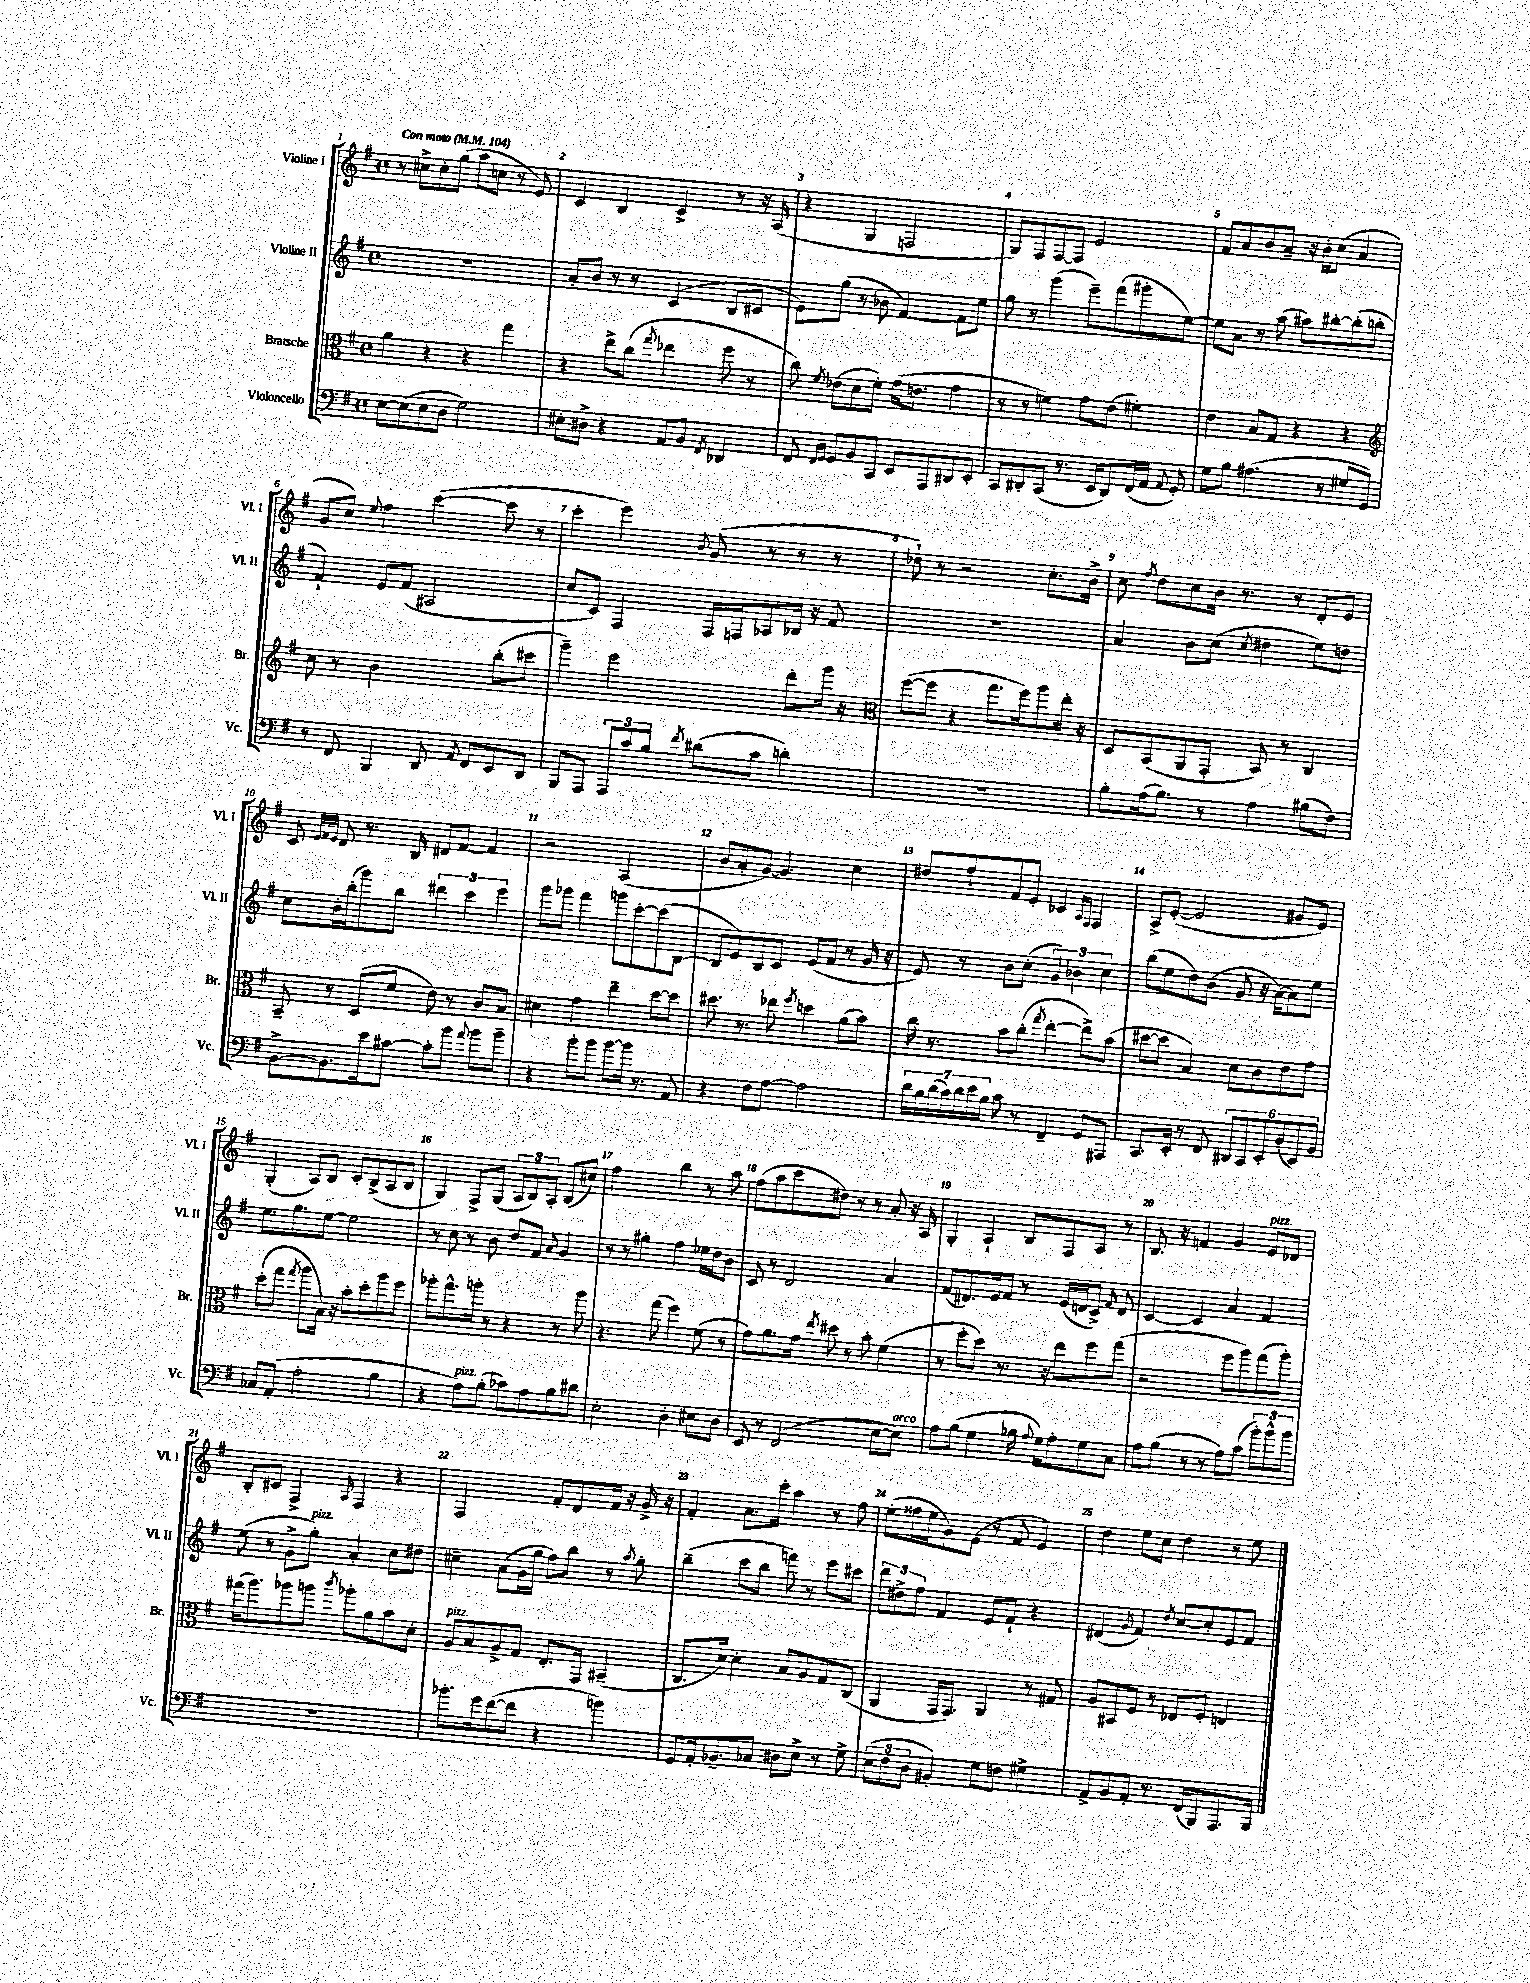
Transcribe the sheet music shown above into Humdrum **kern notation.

**kern	**kern	**kern	**kern
*staff4	*staff3	*staff2	*staff1
*clefF4	*clefC3	*clefG2	*clefG2
*k[f#]	*k[f#]	*k[f#]	*k[f#]
*M4/4	*M4/4	*M4/4	*M4/4
*met(c)	*met(c)	*met(c)	*met(c)
*MM104	*MM104	*MM104	*MM104
[8E\L	4a\	1r	8r
(8E\]	.	.	8cc#^\L
8E\	4r	.	8cc#'\
8D\J	.	.	(8gg\J
2G\)	4r	.	8aa\L
.	.	.	8cc\J
.	4gg\	.	8r
.	.	.	8e/)
=	=	=	=
8E#'\L	4r	8a'/L	4c/
8D#^\J	.	8b/J	.
4r	8ee^\L	8r	4B/
.	(8cc\J	8r	.
.	8qgg/	.	.
8AA/L	4ee-\	(4c/	4c^/
8BB/J	.	.	.
8qFF#/	.	.	.
4DD-/	8ff#\	8B/L	8r
.	8r	8c#/J	16r
.	.	.	(16A/
=	=	=	=
8FF#/	8cc\)	8e\L)	4r
16qqFF#/LL	.	.	.
16qqGG/JJ	8qf#/	.	.
8GG/L	(8e-\L	(8gg\J	.
8BB/	8d\	8r	4G/
8CC/J	8f#'\J)	8b-\	.
8EE/L	(16g\LK	[4f#/)	2F/
.	8.e\J	.	.
8AAA/	.	.	.
8DD#/	4g\	8f#\]L	.
8EE'/J	.	8ee\J	.
=	=	=	=
8CC/L	8r	8gg\	8G/L)
8DD#'/	8r	8r	8F#/
(8CC/J	4f\)	(4ggg\	[8F#/
8.r	.	.	8F#/]J
.	8g\L	8eee~\L)	2e/
16EE/LK	.	.	.
8DD#/)	(8e\J	(8fff#\	.
(16FF#/L	4f#'\)	8ggg#'\	.
16AA/JJ	.	.	.
8qqAA/	.	.	.
8GG'/)	.	[8ee\J)	.
=	=	=	=
8G\L	4e\	8ee\]L	8f#/L
8B\J	.	8a\J	8a/
(4.A#\	8B/L	8r	8b/
.	8G/J	(8aa\	8a~/J
.	4r	8aa#\L)	16r
.	.	.	16b'\LK
8r	.	[8bb#'\	(8cc\J
8G#/L	4r	(8bb#'\]	4a/
8GG/J)	.	8bb'\J	.
=	=	=	=
*	*clefG2	*	*
8r	8cc\	4f#`/)	8g/L
8FF#/	8r	.	8cc/J)
.	.	.	8qqee/
4BBB/	2b\	8e/L	4ff#\
.	.	(8f#/J	.
8DD/	.	2A#/	([4ccc\
8qAA/	.	.	.
8FF#/L	.	.	.
8EE/	(8bb'\L	.	8ccc\]
8DD/J	8ccc#\J	.	8r
=	=	=	=
8BBB/L	4ggg~\)	8cc/L	4ccc'\
8AAA/J	.	8c/J)	.
12AAA/L	2eee\	4F#/	4eee\)
12c/	.	.	.
12B/J	.	.	.
8qf#/	.	.	8qb/
(8d#\L	.	16F#/LL	(8g/
.	.	16F/J	.
8c\J	.	8A-/	8r
4d'\)	8ddd'\L	16B-/Jk	8r
.	.	16r	.
.	16ggg\Jk	8f#/	8r
.	16r	.	.
=	=	=	=
*	*clefC3	*	*
1r	([8ff#\L	1r	8dd-`\)
.	8ff#\]J	.	8r
.	4r	.	2r
.	8.gg\L	.	.
.	16ff#\k)	.	.
.	8aa\	.	8.cc'\L
.	16ee'\Jk	.	.
.	16r	.	16b^\Jk
=	=	=	=
8B'\L	8D/L	4a/	8cc\
.	.	.	8qff#/
(16A\k	(8BB/	.	8dd\L
8.B\J)	.	.	.
.	8AA/	8b\L	8cc\
8r	8GG'/J	(8cc\J	16b\Jk
.	.	.	8.r
.	.	8qcc/	.
4A\	8BB/)	4dd#\	.
.	8r	.	8r
(8B#\L	4C/	8ee\L)	8d'/L
8F#\J)	.	8dd\J	8e/J
=	=	=	=
[8BB^\L	8BB~/	8cc\L	8c/
.	.	.	32qqe/LLL
.	.	.	32qqf#/
.	.	.	32qqe/JJJ
8.BB\]	8r	16b'\L	8d/
.	.	(16bb'\J	.
.	(8D/L	8ggg\)	8.r
16e\k	.	.	.
[8c#\J	8f#/J	8bb\J	.
.	.	.	16B/
8c#'\]L	8e\)	6ddd#\	8d#/L
8b\J	8r	.	[8f#/J
.	.	6ccc\	.
8qqa/	.	.	.
8b\L	8c/L	.	4f#/]
.	.	6eee\	.
8b~\J	8B/J	.	.
=	=	=	=
4r	4d#\	8ggg\L	2r
.	.	8ggg-\J	.
8b'\L	4g\	4fff#\	.
8b\J	.	.	.
[8b\L	4ee~\	8ggg\L	(2A/
16b\]Jk	.	[8ccc'\	.
8.r	.	.	.
.	[8dd\L	(8ccc\]	.
8AA/	8dd\]J	[8B\J	.
=	=	=	=
4r	8.dd#\	8B/]L	8b/L
.	.	8e/)	8a'/
.	8.r	.	.
8F#\L	.	8B/	[8g/J)
[8A\J	8ee-\	8c/J	4.g/]
.	8qff#/	.	.
2A\]	4dd\	(8e/L	.
.	.	8f#/J	.
.	(8a\L	8r	4cc\
.	8b\J)	16g/	.
.	.	16r	.
=	=	=	=
28d\LL	16cc\	8e/)	8dd#/L
28B\	.	.	.
.	8.r	.	.
(28d\	.	.	.
28c\)	.	.	.
.	.	8r	8ff#`/
28d\	.	.	.
28e\	.	.	.
28B\JJ	.	.	.
8c\	8b\L	8b\L	8f#/
8r	(8cc'\J	(8cc'\J	8e'/J
.	8qgg/	.	.
4FF#~/	[4ee'\	6g/)	4c-/
.	.	6b-\	.
.	.	.	16qqA/LL
.	.	.	16qqF#/JJ
8GG/L	8ee^\]L)	.	4F#/
.	.	6cc\	.
8AAA#/J	(8b\J	.	.
=	=	=	=
8.CC/L	[8dd#\L	(8bb\L	8A^/L
.	8dd#\]J	8ee\	([8e'/J
16EE'/Jk	.	.	.
8r	4B/)	8dd\)	2e/]
8FF#/	.	(8b\J	.
12DD#/L	8d\L	8g/	.
12CC/	.	.	.
.	8c\	16r	.
12EE'/	.	.	.
.	.	[16a\LK)	.
(12D/	8e\	8a\]	8g#/L
12EE/)	.	.	.
.	8g\J	8ee\J	8e/J)
12BB/J	.	.	.
=	=	=	=
8C-/L	(8dd'\L	8.ee\L	(4G'/
(8AA'/J	8gg\J	.	.
.	.	8.gg\	.
.	8qgg/	.	.
2A'\	8aa\L	.	8A/L)
.	16B\Jk)	[8ee\J	8B/J
.	16r	.	.
.	8b'\L	2ee\]	8c'/L
.	8dd'\	.	(8B^/
4B\	8aa\	.	8A/
.	8ff#\J	.	8B/J
=	=	=	=
4r	8aa-'\L	8r	4G/)
.	8.gg^^\	8cc\	.
8A\L)	.	8r	8F#^/L
.	16aa'\Jk	.	.
(8B'\J	8r	8b\	(8G/J
8c-\L)	4r	8dd/L	12A/L
.	.	.	12B/)
8A\	.	8f#/J	.
.	.	.	12A'/J
.	.	8qqa/	.
8B\	8r	4g/	(8B/L
8d#\J	8aa\	.	8cc#/J)
=	=	=	=
2E'\	4.r	8r	2ff#\
.	.	8r	.
.	.	4gg#'\	.
.	(8gg\	.	.
4D'\	4ff#\)	4ff#\	4bb\
8E#\L	(8f#\	16ee-\LL	8r
.	.	16dd\J	.
8D\J	8r	8b\J	8aa\
=	=	=	=
8EE/	8g\L)	8c/	(8ff#\L
8r	8.a\	8r	8aa\
(2FF#/	.	2d/	8ccc\
.	16g\Jk	.	.
.	8qee/	.	.
.	8dd#\	.	8dd#\J)
.	8r	.	8r
.	8b'\	.	8r
[8E\L	(4f#\	4a/	8a'/
8E\]J)	.	.	16r
.	.	.	16A/
=	=	=	=
8A\L	8r	(8f#/L	4G'/
(8B\J	8ff#'\L	8.d#/)	.
4G\	8dd\J)	.	4A`/
.	.	16e/k	.
.	8.r	8f#/J	.
16B-\	.	8r	8B/L
8qqA/	.	.	.
16G\LK)	16r	.	.
8A'\	8ee\L	(16e/LL	8F#/
.	.	16d/J	.
8G\	8ff#\	8c^/J)	8A/J
.	.	16qqf#/	.
8C\J	(8gg\J	8d/	8r
=	=	=	=
8A\L	2r	[4c/	8.B/
(8B\J	.	.	.
.	.	.	16r
8r	.	4c/]	4f/
8r	.	.	.
8A\L)	8ff#\L	4a/	4g/
(8c\J	8aa\)	.	.
12b'\L)	(8gg\	4f#/	8e/L
12b^^\	.	.	.
.	8aa'\J)	.	8d-/J
12b\J	.	.	.
=	=	=	=
1r	(16gg#\LK	(8ee\	8B'/L
.	8.aa\)	.	.
.	.	8r	8c#/J
.	8aa-\	8g^\L	4F#^/
.	8aa\J	8gg'\J)	.
.	8qccc/	.	16qqA/
.	8aa-'\L	4a'/	4F#/
.	8a\	.	.
.	8b\	8cc\L	4r
.	8d'\J	8dd#\J	.
=	=	=	=
8.b-'\L	8A/L	4cc#~\	2F#/
.	8B/	.	.
16g\k	.	.	.
([8f#\	8A^/	(8a\L	.
8f#\]J	8G/J	16g\L	.
.	.	16gg\JJ	.
4r	8.E'/L	8ff#\L)	8f#'/L
.	.	8bb\J	8d/
.	16GG/Jk	.	.
4b\)	(4BB#~/	8r	16f#/Jk
.	.	.	16r
.	.	8qaa/	.
.	.	8gg'\	16g^/
.	.	.	16r
=	=	=	=
8GG/L	8.C/L	(4bb~\	4f#'/
16AA'/k	.	.	.
8.BB-~/	16d/Jk)	.	.
.	4d'\	8ccc\L	8.a\L
8C-/J	.	8bb\J	.
.	.	.	16ccc'\Jk
8D#\L	8B/L	8fff\)	4aa\
8E^\J	8A/	8r	.
8r	8G/	8eee\L	8r
8G^\	(8C/J	8ccc#\J	8ff#\
=	=	=	=
(12E\L	4AA/	12ddd\L	(8ee'\L
12F#\	.	12dd#^\	.
.	.	.	16ff##\L
12D\J	.	12ff#\J	.
.	.	.	16ee\J
4BB#'/)	16GG/LK	4f#/	8g\)
.	8.GG/J)	.	.
.	.	.	(8e\J
8G\L	4AA/	8e/L	8r
8F\J	.	8f#`/J	8f#/
4G#^\	8r	4r	4e/)
.	8G#/	.	.
=	=	=	=
8AA^/L	8A/L	(4d#/	4dd\
8BB/	8BB#/	.	.
.	.	8qg/	.
8AA'/J	8F#/J	4f#/)	8ee\L
8.r	8r	.	8cc\J
.	.	8qdd/	.
.	8E-/L	[8cc/L	4dd\
(16FF#/LK	.	.	.
8BBB/)	8F#'/J	8cc'/]	.
8.AAA/	4E/	8e/	8r
.	.	8f#/J	8ee\
16BBB/Jk	.	.	.
==	==	==	==
*-	*-	*-	*-
